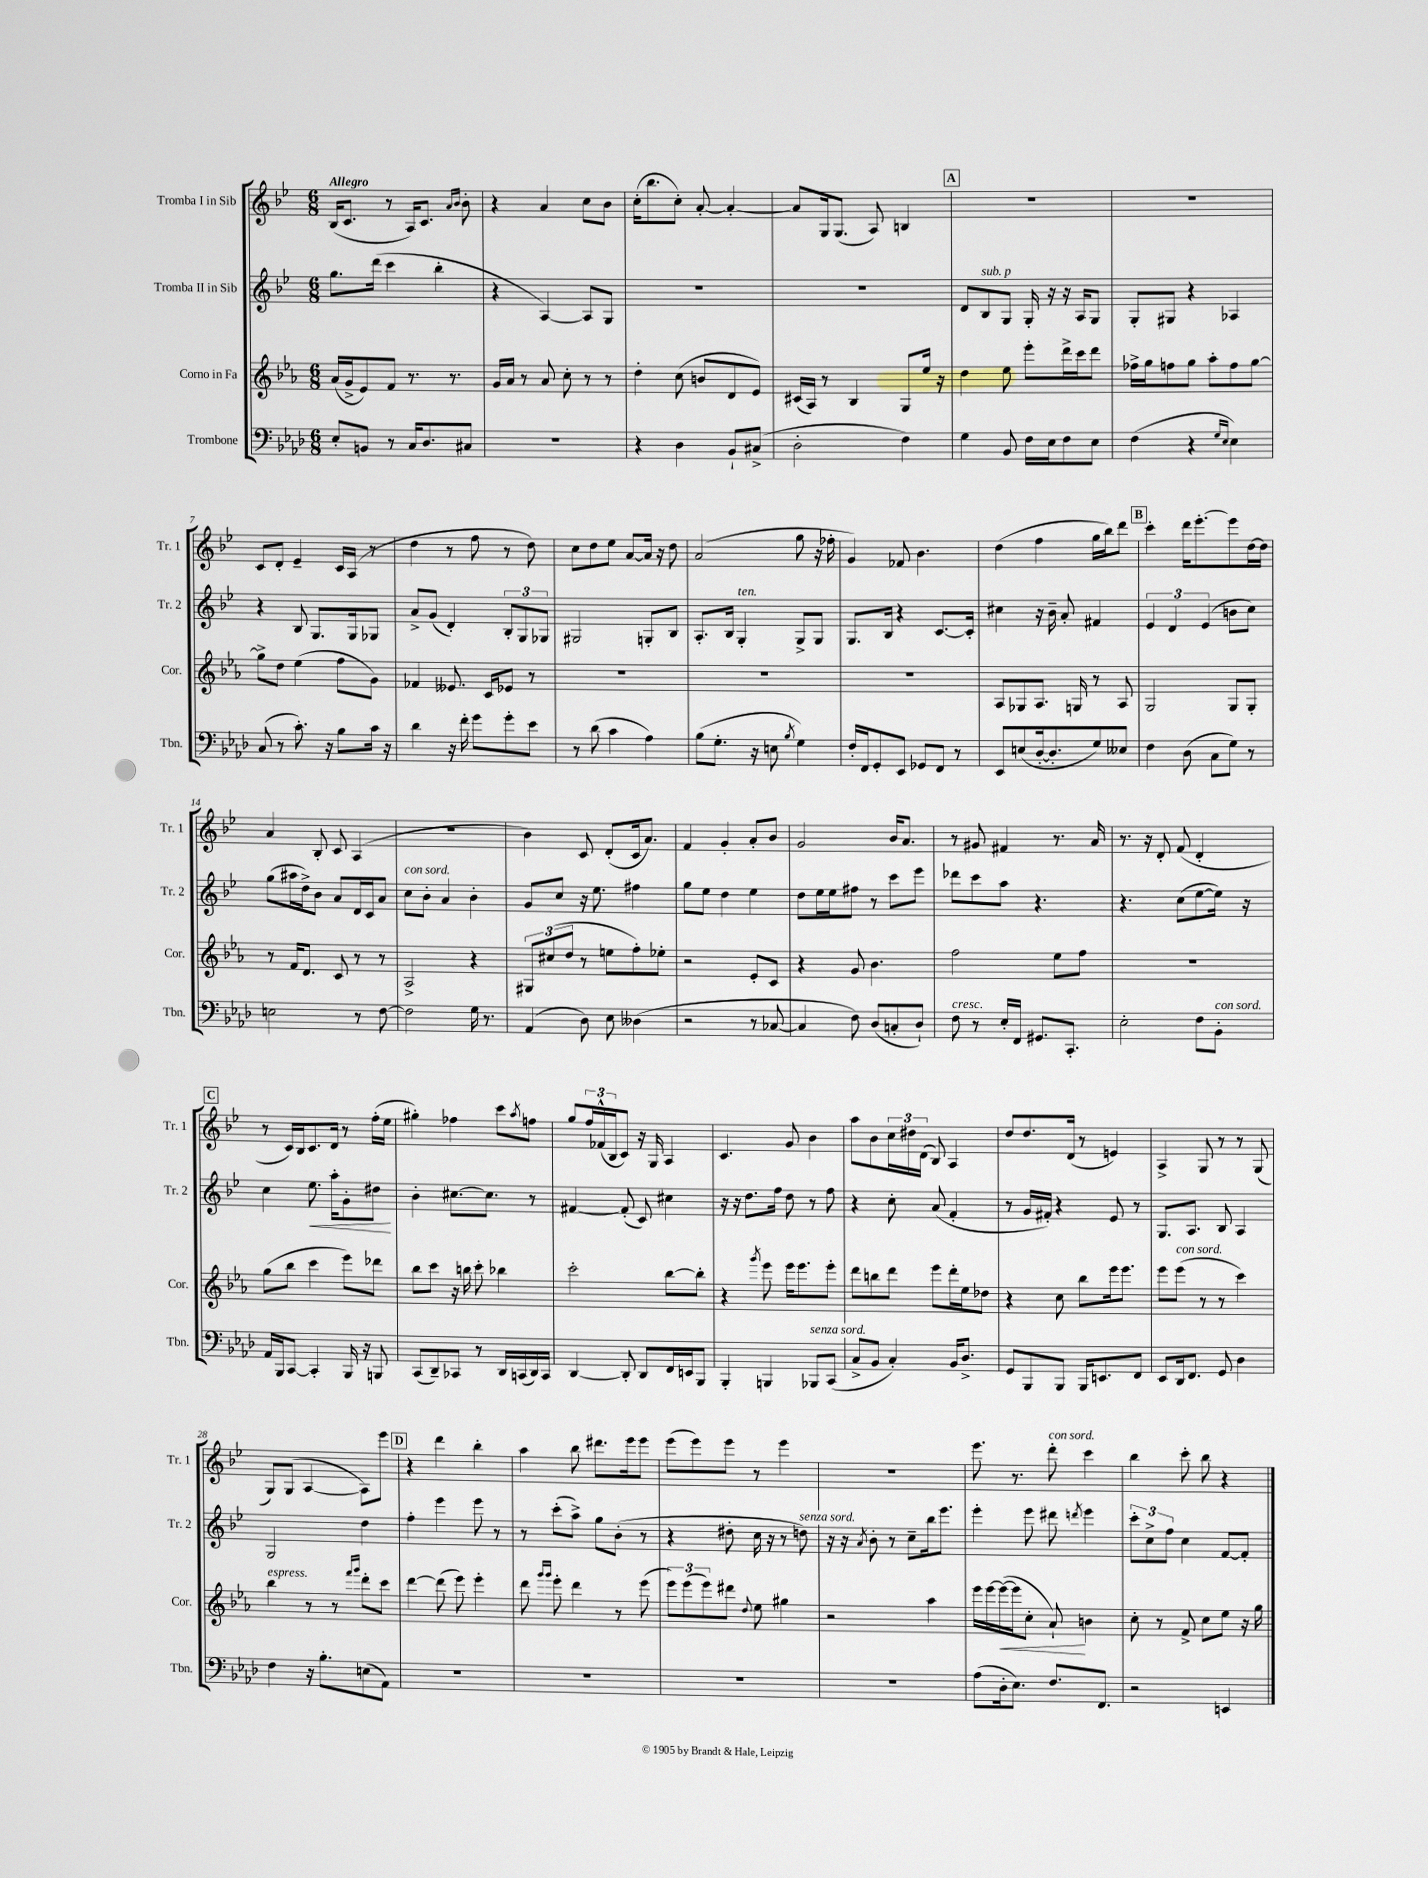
<<
\new StaffGroup <<
\new Staff = "s0" \with { instrumentName = "Tromba I in Sib" shortInstrumentName = "Tr. 1" } {
    \clef treble \key bes \major \numericTimeSignature \time 6/8 \tempo "Allegro"
    bes16( c'8. r8 a16) c'8. \grace { a'16 bes'16 } bes'8-. |
    r4 a'4 c''8 bes'8 |
    c''16-.( bes''8. c''8-.) a'8~-. a'4~-. |
    a'8 g16 g8.( a8) b4 |
    \mark \markup { \box "A" } R2. |
    R2. |
    c'8 d'8-. ees'4-- c'16 a16( r8 |
    d''4 r8 f''8 r8 d''8) |
    c''8 d''8 ees''8 a'8~ a'16 r16 d''8 |
    a'2( g''8 r16 fes''16-. |
    g'4) fes'8 bes'4. |
    d''4( f''4 g''16 bes''16) d'''8 |
    \mark \markup { \box "B" } c'''4-. d'''16 ees'''8.~-. ees'''8 d''16~ d''16 |
    a'4 bes8-. c'8 a4( |
    R2. |
    bes'4) c'8 d'8-.( c'16 a'8.) |
    f'4 g'4-. a'8-. bes'8 |
    g'2 bes'16 a'8. |
    r8 gis'8 fis'4 r8. a'16 |
    r8. r16 d'8-. f'8( d'4-. |
    \mark \markup { \box "C" } r8 c'16) bes16 c'8. d'16 r8 f''16-.( ees''16 |
    gis''4-.) fes''4 c'''8 \acciaccatura { a''8 } f''8 |
    g''8 \tuplet 3/2 { f''16 fes'16-^( bes16 } c'8) r16 g16 a4 |
    c'4. g'8 bes'4 |
    a''8 bes'8 \tuplet 3/2 { c''16 dis''16 d'16( } bes8) a4 |
    d''8 d''8. d'16( r8 e'4) |
    a4-> g8 r8 r8 g8( |
    g8) g8( a4~ a8) ees'''8 |
    \mark \markup { \box "D" } r4 d'''4 bes''4-. |
    a''4 bes''8 dis'''8. ees'''16 ees'''8 |
    ees'''8( ees'''8) ees'''8 r8 ees'''4 |
    R2. |
    ees'''8. r8. d'''8-.^\markup { \italic "con sord." } c'''4 |
    bes''4 c'''8-. bes''8 r4 \bar "|." |
}
\new Staff = "s1" \with { instrumentName = "Tromba II in Sib" shortInstrumentName = "Tr. 2" } {
    \clef treble \key bes \major \numericTimeSignature \time 6/8
    g''8. d'''16( c'''4 bes''4-. |
    r4 a4~) a8 g8 |
    R2. |
    R2. |
    \mark \markup { \box "A" } d'8 bes8^\markup { \italic "sub. p" } g8 g16-. r16 r16 a16 g8 |
    g8-. gis8 r4 aes4 |
    r4 bes8 g8. g16 ges8 |
    a'8-> g'8( d'4-.) \tuplet 3/2 { bes8-. g8 ges8 } |
    gis2 g8-. bes8 |
    a8.-. bes16 g4-.^\markup { \italic "ten." } g8-> g8 |
    g8. bes16 r4 c'8.~ c'16-. |
    cis''4 r16 bes'16-- a'8-. fis'4 |
    \mark \markup { \box "B" } \tuplet 3/2 { ees'4 d'4 ees'4( } b'8 c''8) |
    g''8( ais''16 d''16->) bes'8 a'8 d'16 c'16 a'8 |
    c''8^\markup { \italic "con sord." } bes'8-. a'4 bes'4-. |
    g'8 c''8 r16 ees''8. fis''4 |
    g''8 ees''8 d''4 ees''4 |
    d''8 ees''16 ees''16 fis''8 r8 c'''8 ees'''8 |
    des'''8 c'''8 a''8 r4. |
    r4. c''8( ees''8~ ees''16) r16 |
    \mark \markup { \box "C" } c''4 ees''8.\< a''16-. g'8-. dis''8\! |
    bes'4-. cis''8.~ cis''8. r8 |
    fis'4~ fis'8-.( c'8) cis''4 |
    r16 r16 d''8. f''16 d''8 r8 f''8 |
    r4 c''8-. a'8( f'4-. |
    r8 g'16 fis'16-.) r4 ees'8 r8 |
    g8. a8. bes8 a4 |
    g2 d''4 |
    \mark \markup { \box "D" } f''4-. ees'''4 ees'''8 r8 |
    r8 c'''8-.( a''8->) g''8 bes'8-.( r8 |
    r4 dis''8-. c''16 r16 r8 d''8^\markup { \italic "senza sord." }) |
    r16 r16 \acciaccatura { a'8 } bes'8-. r8 c''8-- bes''16 ees'''8. |
    ees'''4-. ees'''8 dis'''8 \acciaccatura { d'''8 } ees'''4 |
    \tuplet 3/2 { c'''8-. c''8-> f''8 } c''4 f'8~ f'8-. \bar "|." |
}
\new Staff = "s2" \with { instrumentName = "Corno in Fa" shortInstrumentName = "Cor." } {
    \clef treble \key ees \major \numericTimeSignature \time 6/8
    aes'16( g'16-> ees'8) f'8 r8. r8. |
    g'16 aes'16 r8 aes'8 c''8-. r8 r8 |
    d''4-. c''8( b'8 d'8 ees'8) |
    cis'16( aes16) r8 bes4 g8 ees''16 r16 |
    \mark \markup { \box "A" } d''4 ees''8 ees'''8-. d'''16-> c'''16 d'''8 |
    fes''16-> g''16 f''8 g''8 aes''8-. f''8 g''8~ |
    g''8-> d''8 ees''4( f''8 g'8) |
    fes'4 eeses'8. c'16 ees'8 r8 |
    R2. |
    R2. |
    R2. |
    aes8 ges8 aes8. g16 r8 aes8 |
    \mark \markup { \box "B" } g2 g8 g8-. |
    r8 f'16 d'8. c'8 r8 r8 |
    aes2-> r4 |
    \tuplet 3/2 { gis8 cis''8( d''8 } r8 e''8 f''8-.) ees''8-. |
    r2 ees'8-. c'8 |
    r4 g'8 bes'4. |
    f''2 ees''8 f''8 |
    R2. |
    \mark \markup { \box "C" } g''8( bes''8 c'''4 ees'''8) des'''8 |
    bes''8 c'''8 r16 b''16 c'''8-. bes''4 |
    c'''2-. bes''8~ bes''8-. |
    r4 \acciaccatura { g'''8 } ees'''8 ees'''16 ees'''8. ees'''8-. |
    d'''8 b''8 d'''8 ees'''8 d'''16-. ees''16 des''8 |
    r4 c''8 bes''8 ees'''16 ees'''8. |
    ees'''8 ees'''8^\markup { \italic "con sord." }( r8 r8 c'''4) |
    bes''4^\markup { \italic "espress." } r8 r8 \grace { f'''16 g'''16 } d'''8-. c'''8 |
    \mark \markup { \box "D" } d'''4~ d'''8( ees'''8) ees'''4-. |
    d'''8 \grace { g'''16 g'''16 } ees'''8-. d'''4 r8 ees'''8( |
    \tuplet 3/2 { ees'''8) ees'''8( ees'''8) } dis'''8 \appoggiatura { d''8 } ees''8 gis''4 |
    r2 aes''4 |
    ees'''16 ees'''16~ ees'''16~\<( ees'''16 c''8-. aes'8-!\!) b'4 |
    c''8-. r8 f'8-> c''8 ees''8 r16 g''16 \bar "|." |
}
\new Staff = "s3" \with { instrumentName = "Trombone" shortInstrumentName = "Tbn." } {
    \clef bass \key aes \major \numericTimeSignature \time 6/8
    ees8-. b,8 r8 c16 des8. cis8 |
    R2. |
    r4 des4 bes,8-! cis8->( |
    des2-. f4) |
    \mark \markup { \box "A" } g4 bes,8 f16 ees16 f8 ees8 |
    f4( r4 \grace { g16 ees16 } ees4) |
    c8( r8 c'8.-.) r16 bes8 c'16 r16 |
    des'4 r16 f'16-. g'8 g'8-. ees'8 |
    r8 des'8( c'4 aes4) |
    bes8( g8.-. r16 e8 \acciaccatura { bes8 } g4) |
    f16-. f,16 g,8-. ees,8 ges,8 f,8 r8 |
    ees,8 e8( des16~-. des8.-. g8) eeses8 |
    \mark \markup { \box "B" } f4 des8( c8 g8) r8 |
    e2 r8 f8~ |
    f2 g16 r8. |
    aes,4( des8) ees8 deses4( |
    r2 r8 ces8~ |
    ces4 f8) des8( c8-. des8-!) |
    f8^\markup { \italic "cresc." } r8 ees16-. f,16 gis,8. c,8.-. |
    ees2-. f8 bes,8-.^\markup { \italic "con sord." } |
    \mark \markup { \box "C" } aes,16 bes,,16 c,8~ c,4-. bes,,16 r16 b,,8 |
    c,8( des,8--) ces,8 r8 des,16 c,16( des,16) c,16 |
    des,4~ des,8-. des,8 f,16 e,16 bes,,8 |
    bes,,4-. b,,4 bes,,8^\markup { \italic "senza sord." } c,8( |
    c8-> bes,8 c4-.) bes,16 des8.-> |
    g,8 bes,,8 bes,,8 bes,,16 e,8. f,8 |
    ees,8 des,16 f,8. g,8 des4 |
    f4 r16 bes8.-. e8( aes,8) |
    \mark \markup { \box "D" } R2. |
    R2. |
    R2. |
    R2. |
    aes8( des16-. ees8.) f8. f,8. |
    r2 e,4 \bar "|." |
}
>>
>>
